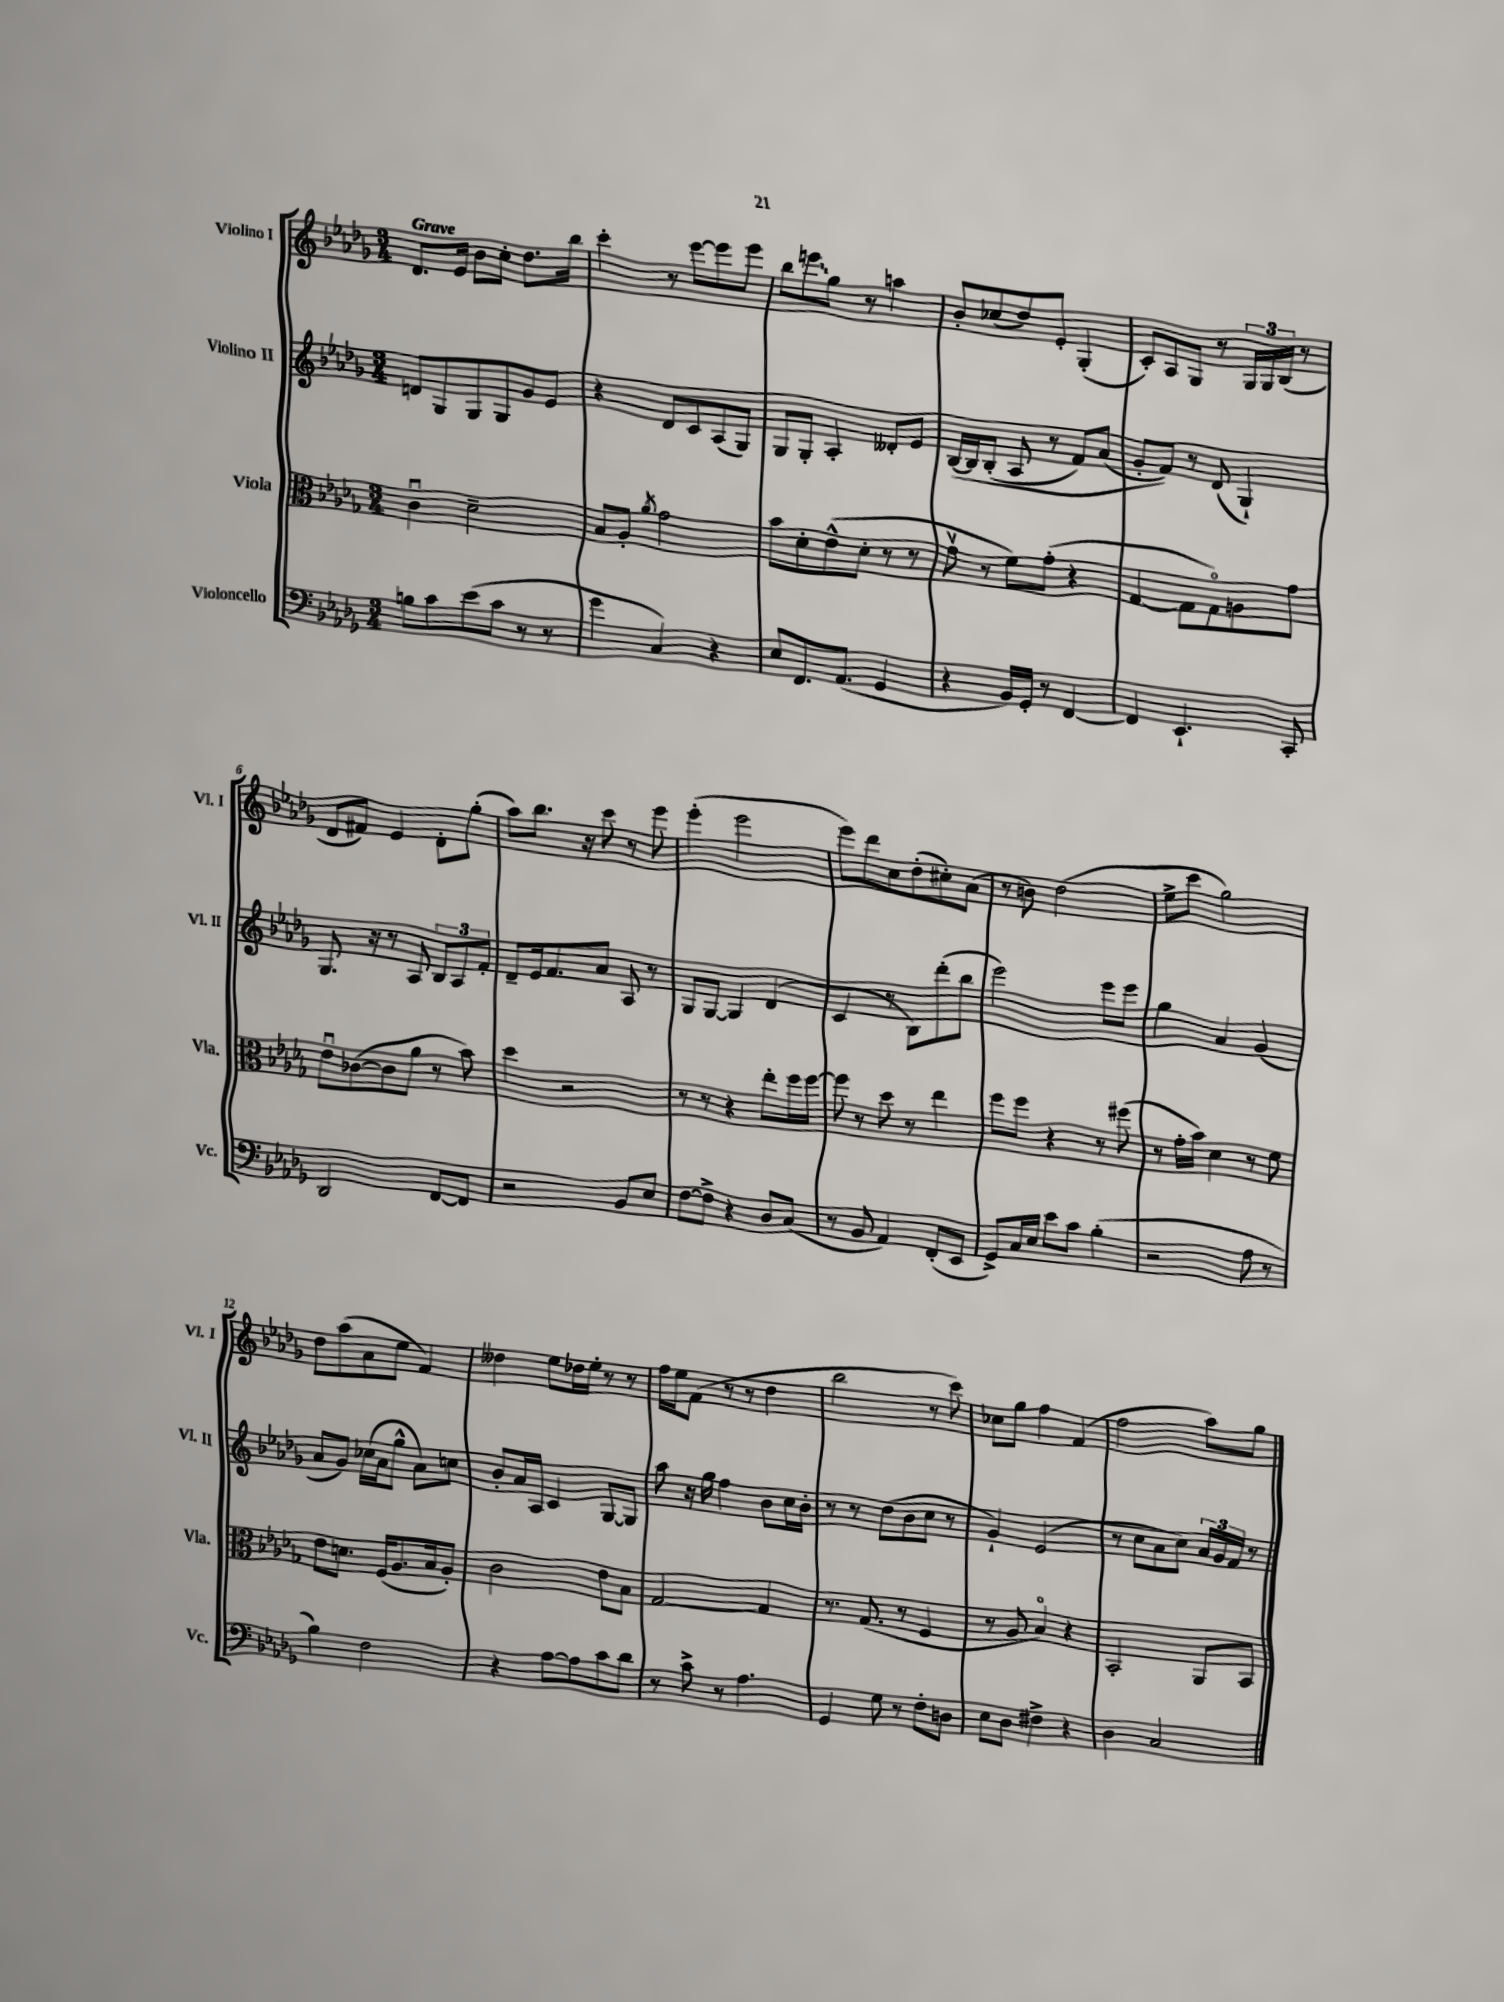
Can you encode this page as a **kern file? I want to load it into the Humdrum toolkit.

**kern	**kern	**kern	**kern
*staff4	*staff3	*staff2	*staff1
*clefF4	*clefC3	*clefG2	*clefG2
*k[b-e-a-d-g-]	*k[b-e-a-d-g-]	*k[b-e-a-d-g-]	*k[b-e-a-d-g-]
*M3/4	*M3/4	*M3/4	*M3/4
8B\L	4cu\	8d/L	8.d-/L
8c\	.	8G-/	.
.	.	.	16e-/Jk
(8e-\	2d-~\	8G-/	8b-\L
8c\J	.	8G-/	8cc'\J
8r	.	8g-/	8.dd-\L
8r	.	8e-/J	.
.	.	.	16bb-\Jk
=	=	=	=
4g-\	8B-/L	4r	4ccc'\
.	8A-'/J	.	.
.	8qa-/	.	.
4C/)	2g-\	8d-/L	8r
.	.	8c/	[8eee-\L
4r	.	(8A-/	8eee-\]
.	.	8G-/J)	8eee-\J
=	=	=	=
8E-/L	8b-\L	8G-/L	8bb-\L
8.FF/	8d-'\	8G-'/J	8eee\
.	(8e-^^\	4A-'/	8gg-\J
(8.AA-/J	.	.	.
.	8d-'\J	.	8r
4GG-/	8r	8d--'/L	4aa\
.	8r	8e-/J	.
=	=	=	=
4r	8g-v\	&([16B-/LL	8b-'/L
.	.	16B-/]J	.
.	8r	(8B-'/J	(8cc-/
16BB-/LL)	8f\L)	8A-/	8dd-/)
16GG-'/JJ	.	.	.
8r	(8g-'\J	8r	8e-'/J
[4FF/	4r	8f/L)	(4G-'/
.	.	(8a-/J	.
=	=	=	=
4FF/]	[4G-/	8g-'/L	8c'/L)
.	.	8f/J)&)	8A-/
4.EE-`/	8G-\]L	8r	8G-/J
.	8G-o\)	(8d-/	8r
.	8A\	4G-`/)	24G-/LL
.	.	.	24G-/
.	.	.	(24B-/JJ
8CC'/	8g-\J	.	8r
=	=	=	=
2DD-/	8e-u\L	8.G-/	8d-/L
.	([8c-\	.	8f#/J)
.	.	16r	.
.	8c-\]	8r	4e-/
.	8a-\J	8A-/	.
[8FF/L	8r	12B-/L	8d-'\L
.	.	12A-/	.
8FF/]J	8b-\)	.	(8gg-'\J
.	.	12f'/J	.
=	=	=	=
2r	4dd-\	8d-~/L	8aa-\L)
.	.	16e-/k	8.bb-\J
.	.	8.f/	.
.	2r	.	.
.	.	.	16r
.	.	8a-/J	8ccc\
8BB-/L	.	8A-/	8r
8E-/J	.	8r	8eee-\
=	=	=	=
[8F\L	8r	8G-/L	(4eee-'\
8F^\]J	8r	[8G-/J	.
4r	4r	4G-/]	2eee-\
8D-/L	8ee-'\L	(4d-/	.
(8C/J	16ff\L	.	.
.	[16ff\JJ	.	.
=	=	=	=
8r	8ff\]	4c/	8eee-\L)
8BB-/	8r	.	8ddd-\
4AA-/)	8dd-\	8r	8cc\
.	8r	8B-\L)	(8dd-'\
(8FF'/L	4ee-\	(8ddd-'\	8cc#'\)
8EE-/J	.	8bb-\J	(8a-\J
=	=	=	=
8GG-^/L)	8ff\L	2eee-\)	8r
16C/L	8ff\J	.	8b\)
16E-/JJ	.	.	.
8e-\L	4r	.	(2dd-\
8c\J	.	.	.
(4B-'\	8r	8eee-\L	.
.	(8ff#\	8eee-\J	.
=	=	=	=
2r	8r	4gg-\	8ee-^\L
.	16g-'\LL	.	8ccc\J
.	16b-\JJ)	.	.
.	4d-\	4a-/	2gg-\)
8A-\	8r	(4g-/	.
8r	8f\	.	.
=	=	=	=
4B-\)	8e-\L	8a-/L	8dd-\L
.	8.d\J	8g-/J)	(8aa-\
2F\	.	(16cc-\LL	8a-\
.	(16F/LK	16a-\J	.
.	8.A-/	8gg-^^\J	8ee-\J
.	.	8a-\L)	4f/)
.	16B-/k	.	.
.	8A-'/J)	8cc\J	.
=	=	=	=
4r	2c\	8b-'/L	4dd--\
.	.	16a-/L	.
.	.	16A-/JJ	.
[8A-\L	.	4c/	8ee-\L
8A-\]	.	.	16dd-\L
.	.	.	16ee-'\JJ
8c\	8e-\L	[8G-/L	8r
8d-\J	8B-\J	8G-/]J	8r
=	=	=	=
8r	[2G-/	8aa-\	16ff\LL
.	.	.	16ee-\J
8c^\	.	16r	(8f\J
.	.	16gg-\	.
8r	.	4ff\	8r
4.A-\	.	.	8r
.	4G-/]	8b-\L	4dd-\
.	.	16cc\L	.
.	.	16b-'\JJ	.
=	=	=	=
4GG-/	8.r	8r	2bb-\
.	.	8r	.
.	(8.G-/	.	.
8G-\	.	(8dd-\L	.
8r	8r	8b-\	.
8F'\L	4F/	8cc\J	8r
8D\J	.	8r	8ccc\)
=	=	=	=
8E-\L	8r	4g-`/)	8cc-\L
8D-\J	8A-/	.	8gg-\J
4F#^\	4B-o/)	(2e-/	4ff\
4r	4r	.	(4f/
=	=	=	=
4D-\	2BB-'/	8r	2ff\
.	.	8cc\L	.
2C/	.	8a-\	.
.	.	8cc\J)	.
.	8AA-/L	24a-/LL	8aa-\L)
.	.	24g-/	.
.	.	24f/JJ	.
.	8BB-/J	8r	8gg-\J
==	==	==	==
*-	*-	*-	*-
